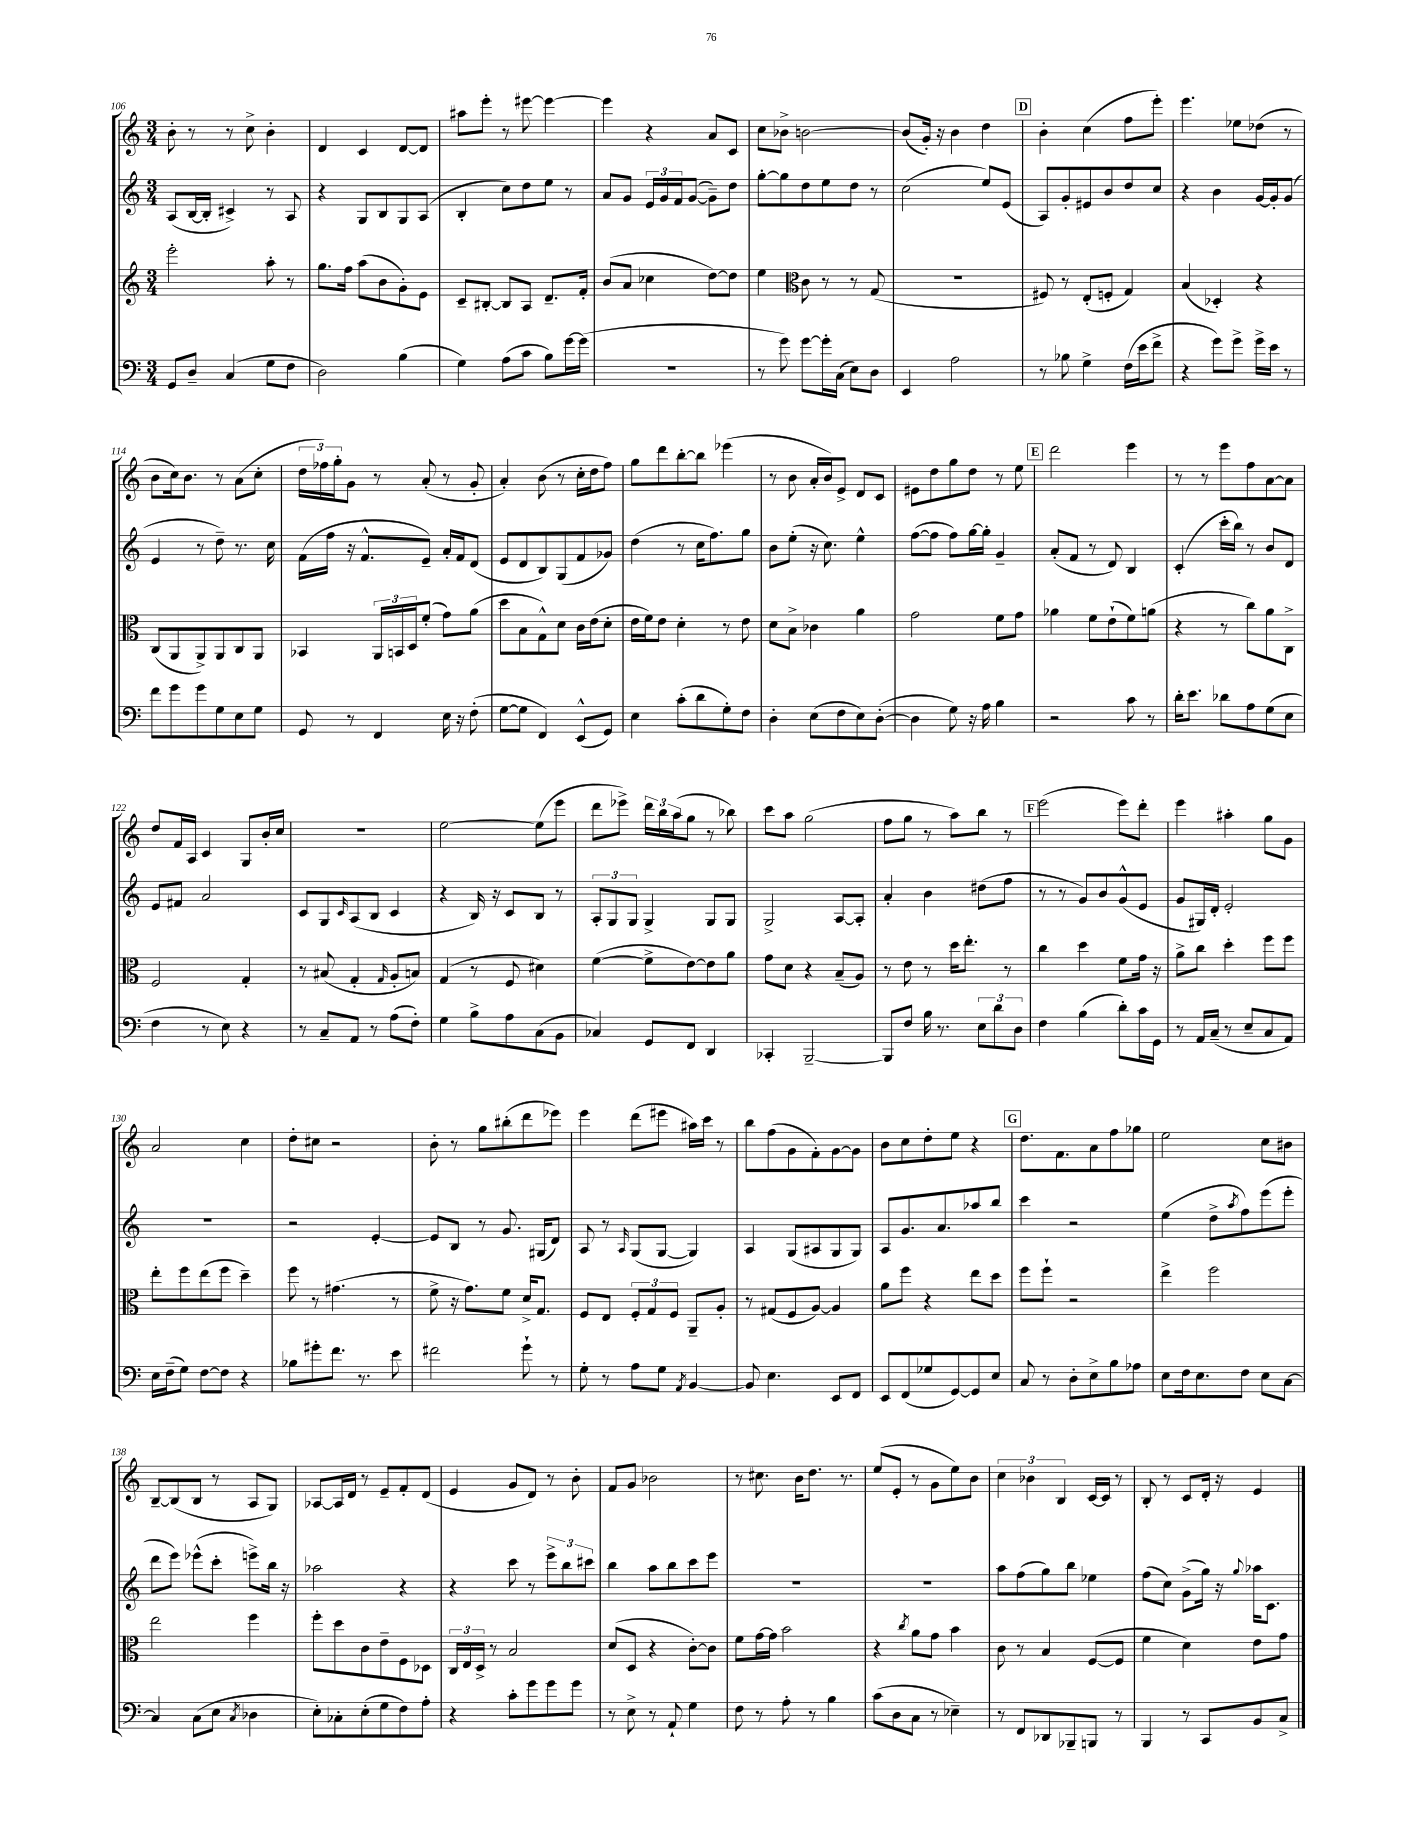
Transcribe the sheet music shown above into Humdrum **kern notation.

**kern	**kern	**kern	**kern
*staff4	*staff3	*staff2	*staff1
*clefF4	*clefG2	*clefG2	*clefG2
*k[]	*k[]	*k[]	*k[]
*M3/4	*M3/4	*M3/4	*M3/4
8GG	2eee'	(8A	8b'
8D~	.	[16B	8r
.	.	16B']	.
(4C	.	4c#^)	8r
.	.	.	8cc^
8G	8aa'	8r	4b'
8F	8r	8A	.
=	=	=	=
2D)	8.gg	4r	4d
.	16ff	.	.
.	(8aa	8G	4c
.	8b	8B	.
(4B	8g')	8G	[8d
.	8e	(8A	8d]
=	=	=	=
4G)	8c~	4B'	8aa#
.	[8B#'	.	8eee'
(8A	8B#]	8cc)	8r
8c	8A	8dd	[8eee#
8B)	8.d~	8ee	4eee#_
[16g	.	8r	.
(16g]	16f'	.	.
=	=	=	=
2.r	(8b	8a	4eee#]
.	8a	8g	.
.	4cc-	24e	4r
.	.	24g	.
.	.	24f	.
.	.	([8g	.
.	[8dd)	8g~])	8a
.	8dd]	8dd	8c
=	=	=	=
8r	4ee	[8gg'	8cc
8g)	.	8gg]	8b-^
*	*clefC3	*	*
[8g	8c	8dd	[2b
16g']	8r	8ee	.
(16C	.	.	.
8E)	8r	8dd	.
8D	(8G	8r	.
=	=	=	=
4EE	2.r	(2cc	(8b]
.	.	.	16g')
.	.	.	16r
2A	.	.	4b
.	.	8ee)	4dd
.	.	(8e	.
=	=	=	=
8r	8F#)	8A)	4b'
8B-	8r	8g'	.
4G^	(8E'	8e#	(4cc
.	8F'	8b	.
(16F	4G)	8dd	8ff
16e	.	.	.
8f^	.	8cc	8eee')
=	=	=	=
4r	(4B	4r	4.eee
8g)	4D-')	4b	.
8g^	.	.	8ee-
16g^	4r	[16g	(8dd-
16e	.	16g']	.
8r	.	(8g	8r
=	=	=	=
8f	(8C	4e	8b
8g	8AA	.	16cc)
.	.	.	8.b
8g	8AA^)	8r	.
8G	8AA	8dd~)	8r
8E	8C	8.r	(8a
8G	8AA	.	8cc'
.	.	16cc	.
=	=	=	=
8GG	4BB-	(16f	24dd
.	.	.	24ff-)
.	.	16ff	.
.	.	.	24gg'
8r	.	16r	8g
.	.	8.f^^	.
4FF	24AA	.	8r
.	24BB	.	.
.	24D	.	.
.	(8f'	8e~)	(8a'
16E	8g)	16a'	8r
16r	.	16f	.
(8F'	(8a	(8d	8g'
=	=	=	=
[8G	8dd	8e	4a')
8G]	8B	8d	.
4FF)	8G^^)	8B)	(8b
.	8d	(8G	8r
(8EE^^	16c	8f	16cc'
.	(16e	.	16dd
8GG)	8d'	8g-)	8ff)
=	=	=	=
4E	16e	(4dd	8gg
.	16f)	.	.
.	8e	.	8ddd
(8c'	4d'	8r	[8bb'
8d	.	16cc	8bb]
.	.	8.ff)	.
8G')	8r	.	(4eee-
8F	8e	8gg	.
=	=	=	=
4D'	8d	8b	8r
.	8B^	(8ee'	8b
(8E	4c-	16r	16a'
.	.	8.cc)	16b)
8F	.	.	8e^
8E)	4a	4ee^^	8d
([8D'	.	.	8c
=	=	=	=
4D]	2g	([8ff	8e#
.	.	8ff]	8dd
8G)	.	8ff)	8gg
16r	.	[16gg	8dd
16A	.	16gg']	.
4B	8f	4g~	8r
.	8g	.	8ee
=	=	=	=
2r	4a-	(8a'	2ddd
.	.	8f	.
.	8f	8r	.
.	(8e`	8d)	.
8c	8f)	4B	4eee
8r	(8a	.	.
=	=	=	=
16d'	4r	(4c'	8r
8.e	.	.	.
.	.	.	8r
8d-	8r	16ccc'	8eee
.	.	16bb)	.
8A	8cc)	8r	8ff
(8G	8a	8b	[8a
8E	8C^	8d	8a]
=	=	=	=
4F	2F	8e	8dd
.	.	8f#	16f
.	.	.	16A
8r	.	2a	4c
8E)	.	.	.
4r	4G'	.	8G
.	.	.	16b'
.	.	.	16cc
=	=	=	=
8r	8r	8c	2.r
8C~	(8B#	8G	.
.	.	16qqc	.
8AA	4G'	(8A	.
8r	.	8B	.
.	16qqG	.	.
(8A	8A'	4c	.
8F')	8B)	.	.
=	=	=	=
4G	(4G	4r	[2ee
8B^	8r	16B)	.
.	.	16r	.
8A	8F	8c	.
(8C	4d#)	8B	(8ee]
8BB	.	8r	8eee
=	=	=	=
4C-)	([4f	12A'	8ddd
.	.	12G	.
.	.	.	8eee-^)
.	.	12G	.
8GG	8f^]	4G^	24ddd
.	.	.	24bb
.	.	.	(24aa
8FF	[8e)	.	8gg
4DD	8e]	8G	8r
.	8a	8G	8bb-)
=	=	=	=
4CC-'	8g	2G^	8ccc
.	8d	.	8aa
[2BBB~	4r	.	(2gg
.	(8B~	[8A	.
.	8A)	8A']	.
=	=	=	=
8BBB]	8r	4a'	8ff
8F	8e	.	8gg
16B	8r	4b	8r
8.r	.	.	.
.	16dd	.	8aa)
.	8.ee'	.	.
12E	.	(8dd#	8bb
12d	.	.	.
.	8r	8ff	8r
12D	.	.	.
=	=	=	=
4F	4cc	8r	(2eee
.	.	8r	.
(4B	4dd	8g)	.
.	.	8b	.
8d')	8f	(8g^^	8eee)
16c	16g	8e	8ddd'
16GG	16r	.	.
=	=	=	=
8r	8a^	8g	4eee
16AA	8cc	16G#)	.
(16C~	.	16d'	.
8r	4dd'	2e'	4aa#'
8E~	.	.	.
8C	8ff	.	8gg
8AA)	8ff	.	8g
=	=	=	=
16E	8ee'	2.r	2a
(16F~	.	.	.
8G)	8ff	.	.
[8F	(8ee	.	.
8F]	8ff	.	.
4r	4dd~)	.	4cc
=	=	=	=
8B-	8ff	2r	8dd'
8g#'	8r	.	8cc#
8.f	(4.g#	.	2r
8.r	.	.	.
.	.	[4e'	.
8e	8r	.	.
=	=	=	=
2f#	8f^	8e]	8b'
.	16r	8B	8r
.	8.g)	.	.
.	.	8r	8gg
.	8f	8.g	(8bb#'
8g`	16d^	.	8ddd
.	8.G	(16G#	.
8r	.	8d)	8eee-)
=	=	=	=
8G'	8F	8A	4eee
8r	8E	8r	.
.	.	16qqA	.
8A	12F'	(8G	(8ddd
.	12G	.	.
8G	.	[8G	8eee#
.	12F	.	.
8qAA	.	.	.
[4BB	8AA~	4G])	16aa#)
.	.	.	16ccc
.	8A'	.	8r
=	=	=	=
8BB]	8r	4A	8bb
4.E	(8G#	.	(8ff
.	8F	(8G	8g
.	[8A)	8A#	8f')
8EE	4A]	8G	[8g
8FF	.	8G)	8g]
=	=	=	=
8EE	8a	8A	8b
(8FF	8ff	8.g	8cc
8G-	4r	.	8dd'
.	.	8.a	.
[8GG)	.	.	8ee
8GG]	8ee	8aa-	4r
8E	8dd	8bb	.
=	=	=	=
8C	8ff	4ccc	8.dd
8r	8ff`	.	.
.	.	.	8.f
8D'	2r	2r	.
8E^	.	.	8a
8B	.	.	8ff
8A-	.	.	8gg-
=	=	=	=
8E	4ee^	(4ee	2ee
16F	.	.	.
8.E	.	.	.
.	2ff	8dd^	.
.	.	8qaa	.
8F	.	8ff)	.
8E	.	(8eee	8cc
[8C	.	8eee'	8b#
=	=	=	=
4C]	2ee	8ddd	[8B~
.	.	8eee)	(8B]
(8C	.	(8eee-^^	8B
8E	.	8ccc'	8r
8qC	.	.	.
4D-	4ff	8eee^)	8A
.	.	16bb	8G)
.	.	16r	.
=	=	=	=
8E')	8ff'	2aa-	[8A-
8C-'	8dd	.	16A-]
.	.	.	16d
(8E'	8c	.	8r
8G	8e~	.	8e~
8F)	8F	4r	8f'
8A'	8D-	.	(8d
=	=	=	=
4r	24C	4r	4e
.	24E	.	.
.	24D^	.	.
.	8r	.	.
8c'	2B	8ccc	8g
8g	.	8r	8d)
8g	.	12eee^	8r
.	.	12bb	.
8g	.	.	8b'
.	.	12ccc#	.
=	=	=	=
8r	(8d	4bb	8f
8E^	8D	.	8g
8r	4r	8aa	2b-
8AA`	.	8bb	.
4G	[8c')	8ccc	.
.	8c]	8eee	.
=	=	=	=
8F	8f	2.r	8r
8r	[16g	.	8.cc#
.	16g]	.	.
8A'	2b	.	.
.	.	.	16b
8r	.	.	8.dd
4B	.	.	.
.	.	.	8.r
=	=	=	=
(8c	4r	2.r	(8ee
8D	.	.	8e'
.	8qcc	.	.
8C	8a	.	8r
8r	8g	.	8g
4E-~)	4b	.	8ee)
.	.	.	8b
=	=	=	=
8r	8c	8aa	6cc
8FF	8r	(8ff	.
.	.	.	6b-
8DD-	4B	8gg)	.
.	.	.	6B
8BBB-~	.	8bb	.
8BBB	([8F	4ee-	[16c
.	.	.	16c]
8r	8F]	.	8r
=	=	=	=
4BBB	4f	(8ff	8B'
.	.	8cc)	8r
8r	4d)	(8g^	8c
8CC	.	16gg)	16d'
.	.	16r	16r
.	.	8qqgg	.
8BB	8e	16aa-	4e
.	.	8.c	.
8C^	8g	.	.
==	==	==	==
*-	*-	*-	*-
